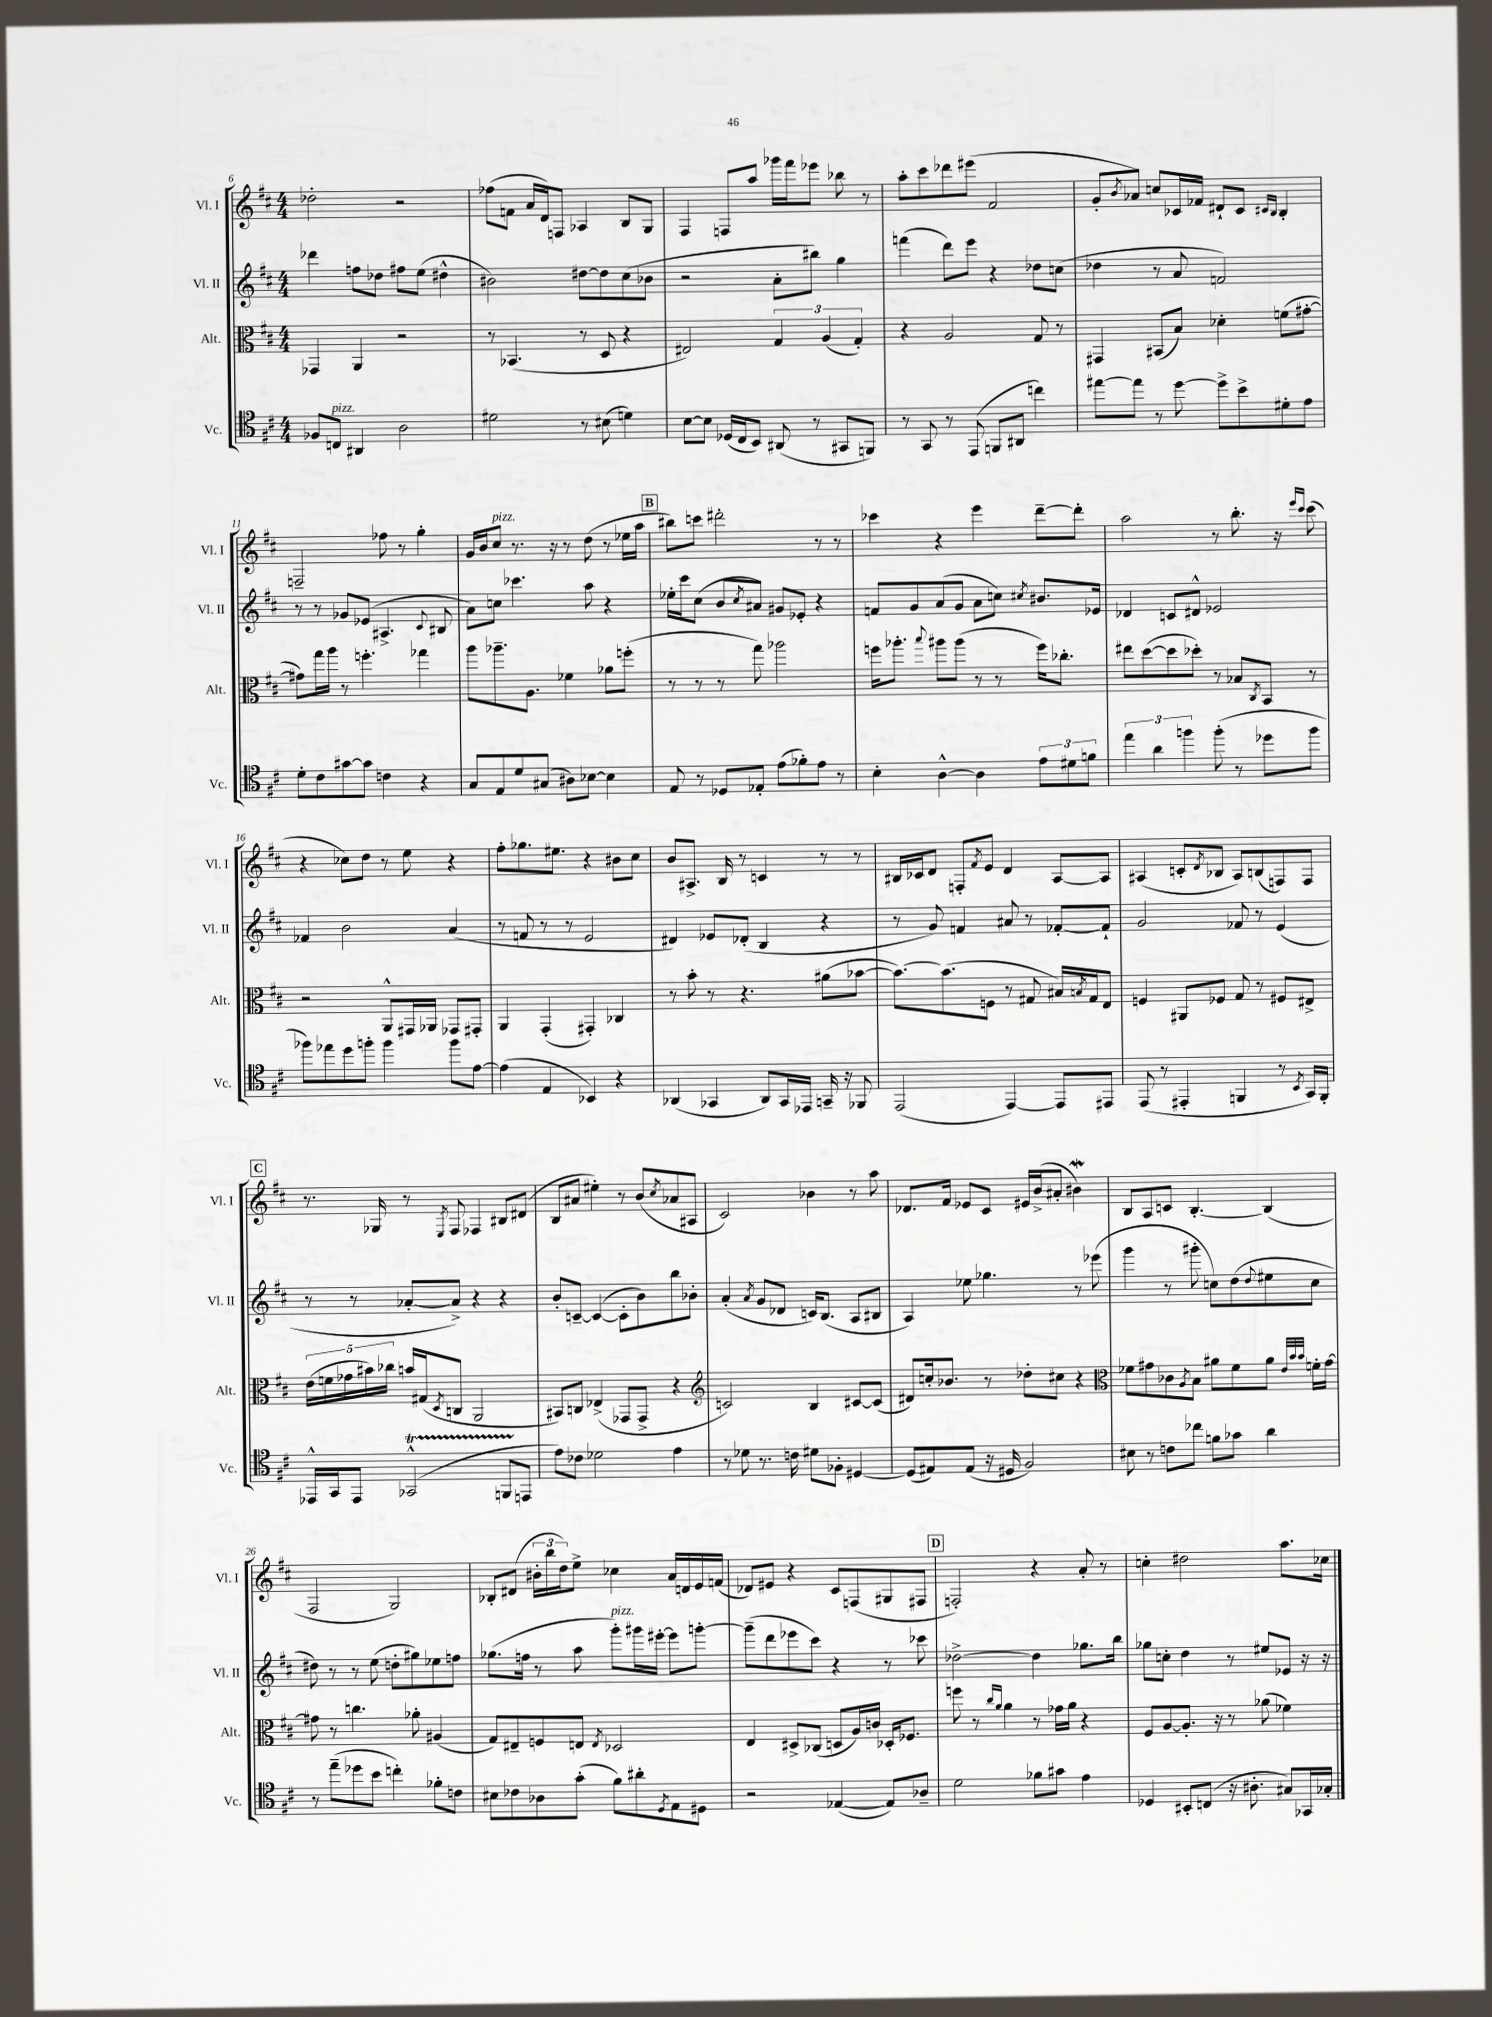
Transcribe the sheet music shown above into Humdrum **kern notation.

**kern	**kern	**kern	**kern
*staff4	*staff3	*staff2	*staff1
*clefC4	*clefC3	*clefG2	*clefG2
*k[f#c#]	*k[f#c#]	*k[f#c#]	*k[f#c#]
*M4/4	*M4/4	*M4/4	*M4/4
8F-	4GG-	4ddd-	2dd-'
8C	.	.	.
4AA#	4AA	8ff	.
.	.	8dd-	.
2A	2r	8ff#	2r
.	.	(8ee	.
.	.	4dd#^^	.
=	=	=	=
2d#	8r	2b#)	(8ff-
.	(4.BB-	.	8f
.	.	.	16a
.	.	.	16d)
.	.	.	8F
8r	8r	[8dd#	4A-
(8B#	8D	8dd#]	.
4d)	4r	(8cc#	8B
.	.	8b-	8G
=	=	=	=
[8B	2E#)	2r	4F#
8B]	.	.	.
(16D-	.	.	8F
16C#	.	.	.
8BB)	.	.	8aa
(8AA#	6G	8a'	16ggg-
.	.	.	16fff#
8r	.	8bb#)	8eee-
.	(6A	.	.
8GG#	.	4gg	8bb-
.	6G')	.	.
8FF)	.	.	8r
=	=	=	=
8r	4r	(4fff	8aa'
8GG	.	.	8ccc#
8r	2A	8ddd)	8ddd-
(8EE	.	8eee	(8eee#
8FF	.	4r	2f#
8AA#	.	.	.
4cc)	8G	8dd-	.
.	8r	(8cc	.
=	=	=	=
[8ee#	4GG#	4dd-	8g'
.	.	.	8qb
8ee#]	.	.	8a-)
8r	(8BB#	8r	8cc
[8dd	8B)	8a	16c-
.	.	.	16f-
8dd^]	4d-'	2f)	8d#`
8b^	.	.	8c-
.	.	.	16qqc#
.	.	.	16qqB
8d#'	(8f	.	4B'
8e	[8g#'	.	.
=	=	=	=
8d'	8g#])	8r	2F~
8c#	16gg	8r	.
.	16aa	.	.
[8g#	8r	8g-	.
8g#]	4.ff'	(8e-	.
4c	.	4.A#^	8ff-
.	.	.	8r
4r	4gg-	.	4gg'
.	.	8qqc#	.
.	.	8B#	.
=	=	=	=
8G	8aa	8a)	16g
.	.	.	16b
8E	8.aa-~	8cc	8cc#
8d	.	4.ccc-	8.r
.	8.A	.	.
(8G#	.	.	.
.	.	.	16r
8A#)	4f-	.	8r
[8B-	.	8aa	(8dd
4B-]	8a-	4r	8r
.	(8ff'	.	16ee-
.	.	.	16aa
=	=	=	=
8E	8r	16ee-'	8bb#)
.	.	16ccc#	.
8r	8r	(8cc#	8ccc
8D-	8r	8b	2ddd#'
.	.	8qcc#	.
8E-'	8gg)	8a#)	.
(8e	2aa-	8g#	.
8f-')	.	8e-'	.
8e	.	4r	8r
8r	.	.	8r
=	=	=	=
4B'	16ff	8f	4ccc-
.	8.aa-'	.	.
.	.	8g	.
.	8qqbb	.	.
[4A^^	8aa#	(8a	4r
.	(8aa#	8g	.
4A]	8r	8a	4eee
.	8r	8cc)	.
.	.	8qcc#	.
12e	16ff)	8.b#	[8ddd~
.	8.cc-'	.	.
12d#	.	.	.
.	.	.	8ddd']
12f	.	.	.
.	.	16e-	.
=	=	=	=
6ee	8ee#	4d-	2aa
.	([8dd	.	.
6a	.	.	.
.	8dd]	8c	.
6ff	.	.	.
.	8dd-')	8d#^^	.
(8ff'	8r	2e-	8r
8r	8B-	.	8.bb'
.	8qC#	.	.
8dd-	8BB	.	.
.	.	.	16r
.	.	.	16qqeee
.	.	.	16qqccc#
8ff	8r	.	(8ccc#
=	=	=	=
8ff-)	2r	4f-	4r
8ee-	.	.	.
8dd	.	2b	8cc-)
8ff'	.	.	8dd
4ff	8AA^^	.	8r
.	16GG#	.	8ee
.	16AA-	.	.
8ff	8GG-	(4a	4r
[8e	8GG#'	.	.
=	=	=	=
(4e]	4AA	8r	8ff#'
.	.	8f	8.gg-
4E	(4GG'	8r	.
.	.	.	8.ee#
.	.	8r	.
4BB-)	4GG#')	2e	4r
4r	4C-	.	8b#
.	.	.	8cc#
=	=	=	=
(4AA-	8r	4d#)	8b
.	8b'	.	8.A#^
4GG-	8r	8e-	.
.	.	.	16B
.	4.r	(8d-'	8r
8AA-)	.	4B	4c
16GG-	.	.	.
16EE-	.	.	.
16GG~	(8a#	4r	8r
16r	.	.	.
8FF-	[8b-	.	8r
=	=	=	=
(2EE	8.b-_)	8r	16B#
.	.	.	16c-
.	.	8g)	8d
.	(8.b-]	.	.
.	.	4f	8F'
.	.	.	8qf#
.	8F	.	8e
[4EE)	8r	8a#	4d
.	8G#	8r	.
8EE]	16B#)	[8f-'	[8A
.	8qB	.	.
.	16G#	.	.
8EE#	8E	8f-`]	8A]
=	=	=	=
(8EE	4F	2g	(4A#
8r	.	.	.
4EE#'	8AA#	.	8c'
.	.	.	8qd
.	8F-	.	8B-
4FF	8G	8f-	8A#)
.	8r	8r	(8B
8r	8F#	(4e	8F)
8qBB	.	.	.
16GG)	8E#^	.	8F
16FF'	.	.	.
=	=	=	=
16EE-^^	(20e	8r	8.r
.	20f	.	.
16GG	.	.	.
.	20g-	.	.
8EE-	.	8r	.
.	20b#)	.	.
.	.	.	16G-
.	20cc-	.	.
(2GG-^^	16b	[8a-'	8r
.	(16G#	.	.
.	8qD	.	8qE
.	8C	8a-^])	8F#
.	2AA	4r	4F-
8FF	.	4r	8B#
8EE	.	.	(8d#
=	=	=	=
8e)	8BB#)	8b'	8B
8c-	8C	[8c~	8a#
2d-	(4E-^	(4c_	4ee#')
.	8GG-	8c']	8r
.	8GG-^	8b)	(8b
.	.	.	8qcc#
4e	4r	8bb	8a-
.	.	8b-'	8A#
=	=	=	=
*	*clefG2	*	*
8r	2c)	(4a'	2c#)
8d-	.	.	.
.	.	8qa	.
8.r	.	8g	.
.	.	8d-	.
16c	.	.	.
8d#	4B	16c)	4b-
.	.	(8.B	.
8F-'	.	.	.
[4D#	[8c#	8A	8r
.	(8c#]	8B#	8aa
=	=	=	=
(8D#]	8d#)	4A)	8.d-
8E#)	16cc'	.	.
.	8.b-	.	16f#
(8E#	.	8ee-	8e-
16r	8r	4.gg-	8c#
16D#	.	.	.
2F#)	8dd-'	.	16e#
.	.	.	(16b^
.	8cc#	.	8a#'
.	4r	8r	4b#)
.	.	(8eee-	.
=	=	=	=
*	*clefC3	*	*
8B#	8f-	4ggg	8B
8r	8g#	.	8A
8c	8c-	8r	8c
.	8qA	.	.
8cc-	8B	8ggg#'	[4.B'
8f	8a#	8cc)	.
8g-	8f-	(8dd	.
.	.	8qqdd	.
4a	8a#	8ee#	(4B]
.	32qqe	.	.
.	32qqb	.	.
.	32qqb	.	.
.	16f'	8cc	.
.	[16g#	.	.
=	=	=	=
8r	8g#]	8dd#)	2F#
(8ee~	8r	8r	.
8dd-	4.cc	8r	.
8b	.	(8ee	.
4cc')	.	8dd'	2G)
.	8a-'	8gg#)	.
8f-'	(4A#	8ee-	.
8c	.	8ff	.
=	=	=	=
8B#	8G)	(8.gg-	8B-'
8c-	8E#~	.	(8d#
.	.	16ff	.
8A-	8F	8r	24b#'
.	.	.	24bb
.	.	.	24dd)
(8g'	8E	8aa	8ee^
.	8qE	.	.
8f#)	2D-	8ggg')	4cc-
8a#'	.	16ggg#	.
.	.	[16eee#'	.
8qD	.	.	.
8E	.	8eee#]	16a
.	.	.	16d
8D#	.	[8ggg'	16e
.	.	.	(16f
=	=	=	=
2r	4E	(8ggg~]	8d-)
.	.	8ddd	8e#
.	8D#^	8eee-	4r
.	(8C-	8ccc#)	.
([4E-	8D	4r	8c#
.	16A)	.	(8F
.	16c	.	.
8E-])	16D-'	8r	8G#
.	8.F-	.	.
8A-~	.	8ccc-	8F#
=	=	=	=
2d	8ff	[2dd-^	2F')
.	8r	.	.
.	16qqcc#	.	.
.	16qqa	.	.
.	4a	.	.
8f-	8r	4dd-]	4r
8g#	16g-	.	.
.	16a	.	.
4e	4r	8.gg-	8a'
.	.	.	8r
.	.	16bb	.
=	=	=	=
4D-	8F#	8gg-	4cc'
.	[8A	8cc'	.
8BB#'	8.A']	4dd	2dd#
(8C	.	.	.
.	16r	.	.
16r	8r	8r	.
8.A#'	.	.	.
.	(8a-	8ee#	.
8G#)	4f-)	8e-	8.aa
16GG-	.	16r	.
16G-'	.	16r	16cc-
==	==	==	==
*-	*-	*-	*-
